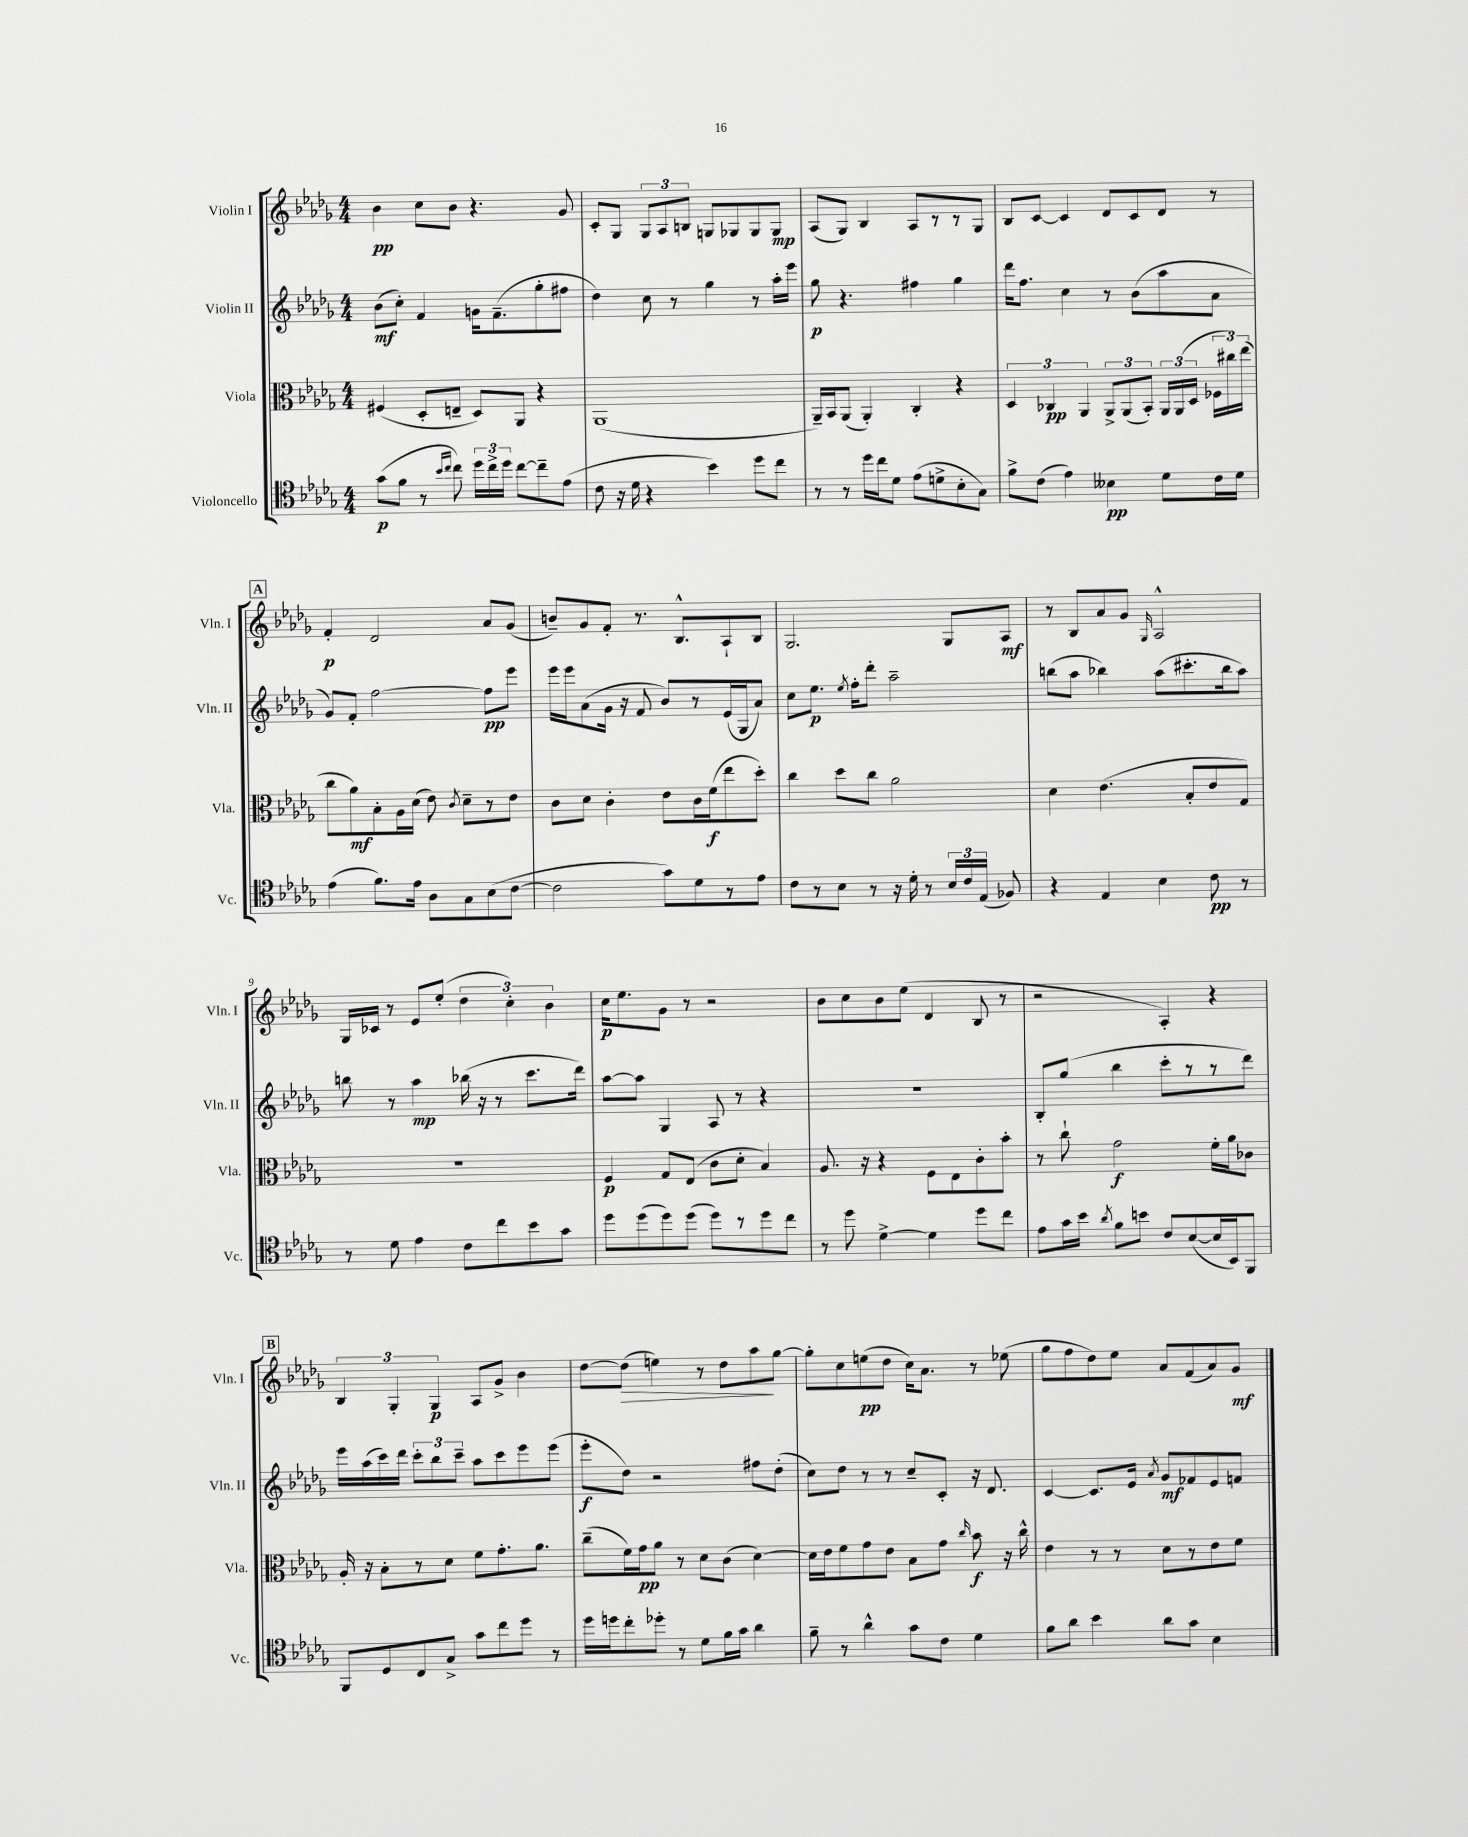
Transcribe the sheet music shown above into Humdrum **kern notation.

**kern	**kern	**kern	**kern
*staff4	*staff3	*staff2	*staff1
*clefC4	*clefC3	*clefG2	*clefG2
*k[b-e-a-d-g-]	*k[b-e-a-d-g-]	*k[b-e-a-d-g-]	*k[b-e-a-d-g-]
*M4/4	*M4/4	*M4/4	*M4/4
(8g-	(4F#	(8b-	4b-
8f	.	8cc')	.
8r	8D-'	4f	8cc
16qqb-	.	.	.
16qqcc	.	.	.
8cc)	8E~	.	8b-
24dd-	8D-)	16g	4.r
24cc^	.	.	.
.	.	(8.f~	.
24dd-	.	.	.
[8cc	8AA-	.	.
8cc~]	4r	8gg-'	.
(8e-	.	8ff#	8g-
=	=	=	=
8c	(1AA-	4dd-)	8c'
16r	.	.	8G-
16d-	.	.	.
4r	.	8cc	12G-
.	.	.	12A-
.	.	8r	.
.	.	.	12B
4b-)	.	4gg-	8G
.	.	.	8G-
8dd-	.	8r	8G-
8cc	.	16aa-'	8G-
.	.	16eee-	.
=	=	=	=
8r	16AA-~)	8gg-	(8A-
.	16BB-	.	.
8r	(8AA-	4.r	8G-)
16dd-	4AA-')	.	4B-
16cc	.	.	.
8d-	.	.	.
(8e-	4C'	4ff#	8A-
8d^	.	.	8r
8B-'	4r	4gg-	8r
8G-)	.	.	8G-
=	=	=	=
8f^	6D-	16ddd-	8B-
.	.	8.ff	.
(8c	.	.	[8c
.	6C-	.	.
4e-)	.	4cc	4c]
.	6AA-	.	.
4B--	12AA-^	8r	8d-
.	(12AA-	.	.
.	.	(8b-	8c
.	12BB-')	.	.
8d-	24AA-	8aa-	8d-
.	(24AA-	.	.
.	24D-	.	.
16c	24F-	8a-	8r
.	24cc#)	.	.
16d-	.	.	.
.	(24ee-	.	.
=	=	=	=
(4e-	8cc	8g-)	4f'
.	8a-)	8f'	.
8.f)	8B-'	[2ff	2d-
.	16A-	.	.
16e-	(16d-	.	.
8A-	8e-)	.	.
.	8qc	.	.
8G-	8d-~	.	.
(8B-	8r	8ff]	8a-
[8c	8e-	8eee-	(8g-
=	=	=	=
2c]	8c	16eee-	8b~)
.	.	16eee-	.
.	8d-	(8a-	8g-
.	4c'	16g-	8f'
.	.	16r	.
.	.	8f	8.r
8g-)	8e-	8b-)	.
.	.	.	8.B-^^
8d-	16c	8r	.
.	(16f	.	.
8r	8ee-	(16e-	8A-`
.	.	16G-	.
8e-	8dd-')	8a-)	8B-
=	=	=	=
8c	4cc	8cc	2.G-
8r	.	8.ee-	.
8B-	8dd-	.	.
.	.	8qee-	.
.	.	16ff'	.
8r	8cc	8ddd-'	.
16r	2a-	2aa-~	.
16d-'	.	.	.
8r	.	.	.
24B-	.	.	8G-
24c	.	.	.
(24E-	.	.	.
8F-)	.	.	8A-
=	=	=	=
4r	4d-	(8bb	8r
.	.	8aa-	8B-
4E-	(4.e-	4bb-)	8a-
.	.	.	8g-
.	.	.	16qqG-
4B-	.	(8aa-	2A-^^
.	8B-'	8.ccc#'	.
8c	8e-	.	.
.	.	16bb-	.
8r	8G-)	8aa-)	.
=	=	=	=
8r	1r	8bb	16G-
.	.	.	16c-
8d-	.	8r	8r
4e-	.	4aa-	8e-
.	.	.	(8ee-'
8c	.	(16bb-	6dd-
.	.	16r	.
8cc	.	8r	.
.	.	.	6cc')
8b-	.	8.ccc	.
.	.	.	6b-
8g-	.	.	.
.	.	16ddd-)	.
=	=	=	=
8dd-	4F	[8aa-	16cc
.	.	.	8.ee-
(8dd-	.	8aa-]	.
8dd-)	8G-	4G-	8g-
(8dd-	(8E-	.	8r
8dd-)	8c	8A-	2r
8r	8d-'	8r	.
8dd-	4B-)	4r	.
8cc	.	.	.
=	=	=	=
8r	8.A-	1r	8b-
8dd-	.	.	8cc
.	16r	.	.
[4d-^	4r	.	8b-
.	.	.	(8ee-
4d-]	8F	.	4d-
.	8E-	.	.
8dd-	8c'	.	8B-
8cc	8b-'	.	8r
=	=	=	=
8e-	8r	8B-'	2r
16g-	8cc`	(8gg-	.
16b-	.	.	.
8qa-	.	.	.
8f	2g-	4bb-	.
8b	.	.	.
8c	.	8ccc'	4A-')
([8B-	.	8r	.
16B-]	16f'	8r	4r
16BB-)	16a-	.	.
8FF	8c-	8ddd-)	.
=	=	=	=
8FF	16A-'	16eee-	6B-
.	16r	(16aa-	.
8D-	8B-'	16ccc)	.
.	.	.	6G-'
.	.	16ddd-	.
8C	8r	12ccc'	.
.	.	12bb-	6G-
8G-^	8d-	.	.
.	.	12ccc~	.
8g-	8f	8aa-	8A-
8cc	8.g-'	8ccc	8g-^
8dd-	.	8eee-	4b-
.	8.a-	.	.
8r	.	(8eee-	.
=	=	=	=
16dd-	(8cc~	8eee-'	[8dd-
16dd	.	.	.
8cc'	16f)	8dd-)	(8dd-]
.	16g-	.	.
8dd-'	8a-	2r	4ee)
8r	8r	.	.
8d-	8d-	.	8r
16f	(8c	.	8dd-
16g-	.	.	.
4a-	[4d-)	8ff#	8aa-
.	.	(8dd-'	[8gg-
=	=	=	=
8f~	16d-]	8cc)	8gg-']
.	16e-	.	.
8r	8f	8dd-	8cc
4a-^^	8g-	8r	(8ee
.	8e-	8r	8dd-
8g-	8B-	8cc~	16cc)
.	.	.	8.a-
8c	8g-	8c'	.
.	16qqcc	.	.
4d-	8b-	16r	8r
.	.	8.d-	.
.	16r	.	(8ee-
.	16cc^^	.	.
=	=	=	=
8f	4e-	[4c	8gg-
8a-	.	.	8ff
4b-	8r	8.c]	8dd-)
.	8r	.	8ee-
.	.	16e-	.
.	.	8qa-	.
8a-	8d-	8g-	8a-
8g-	8r	8f-	(8f
4B-	8e-	8e-	8a-)
.	8f	8f	8g-
==	==	==	==
*-	*-	*-	*-
